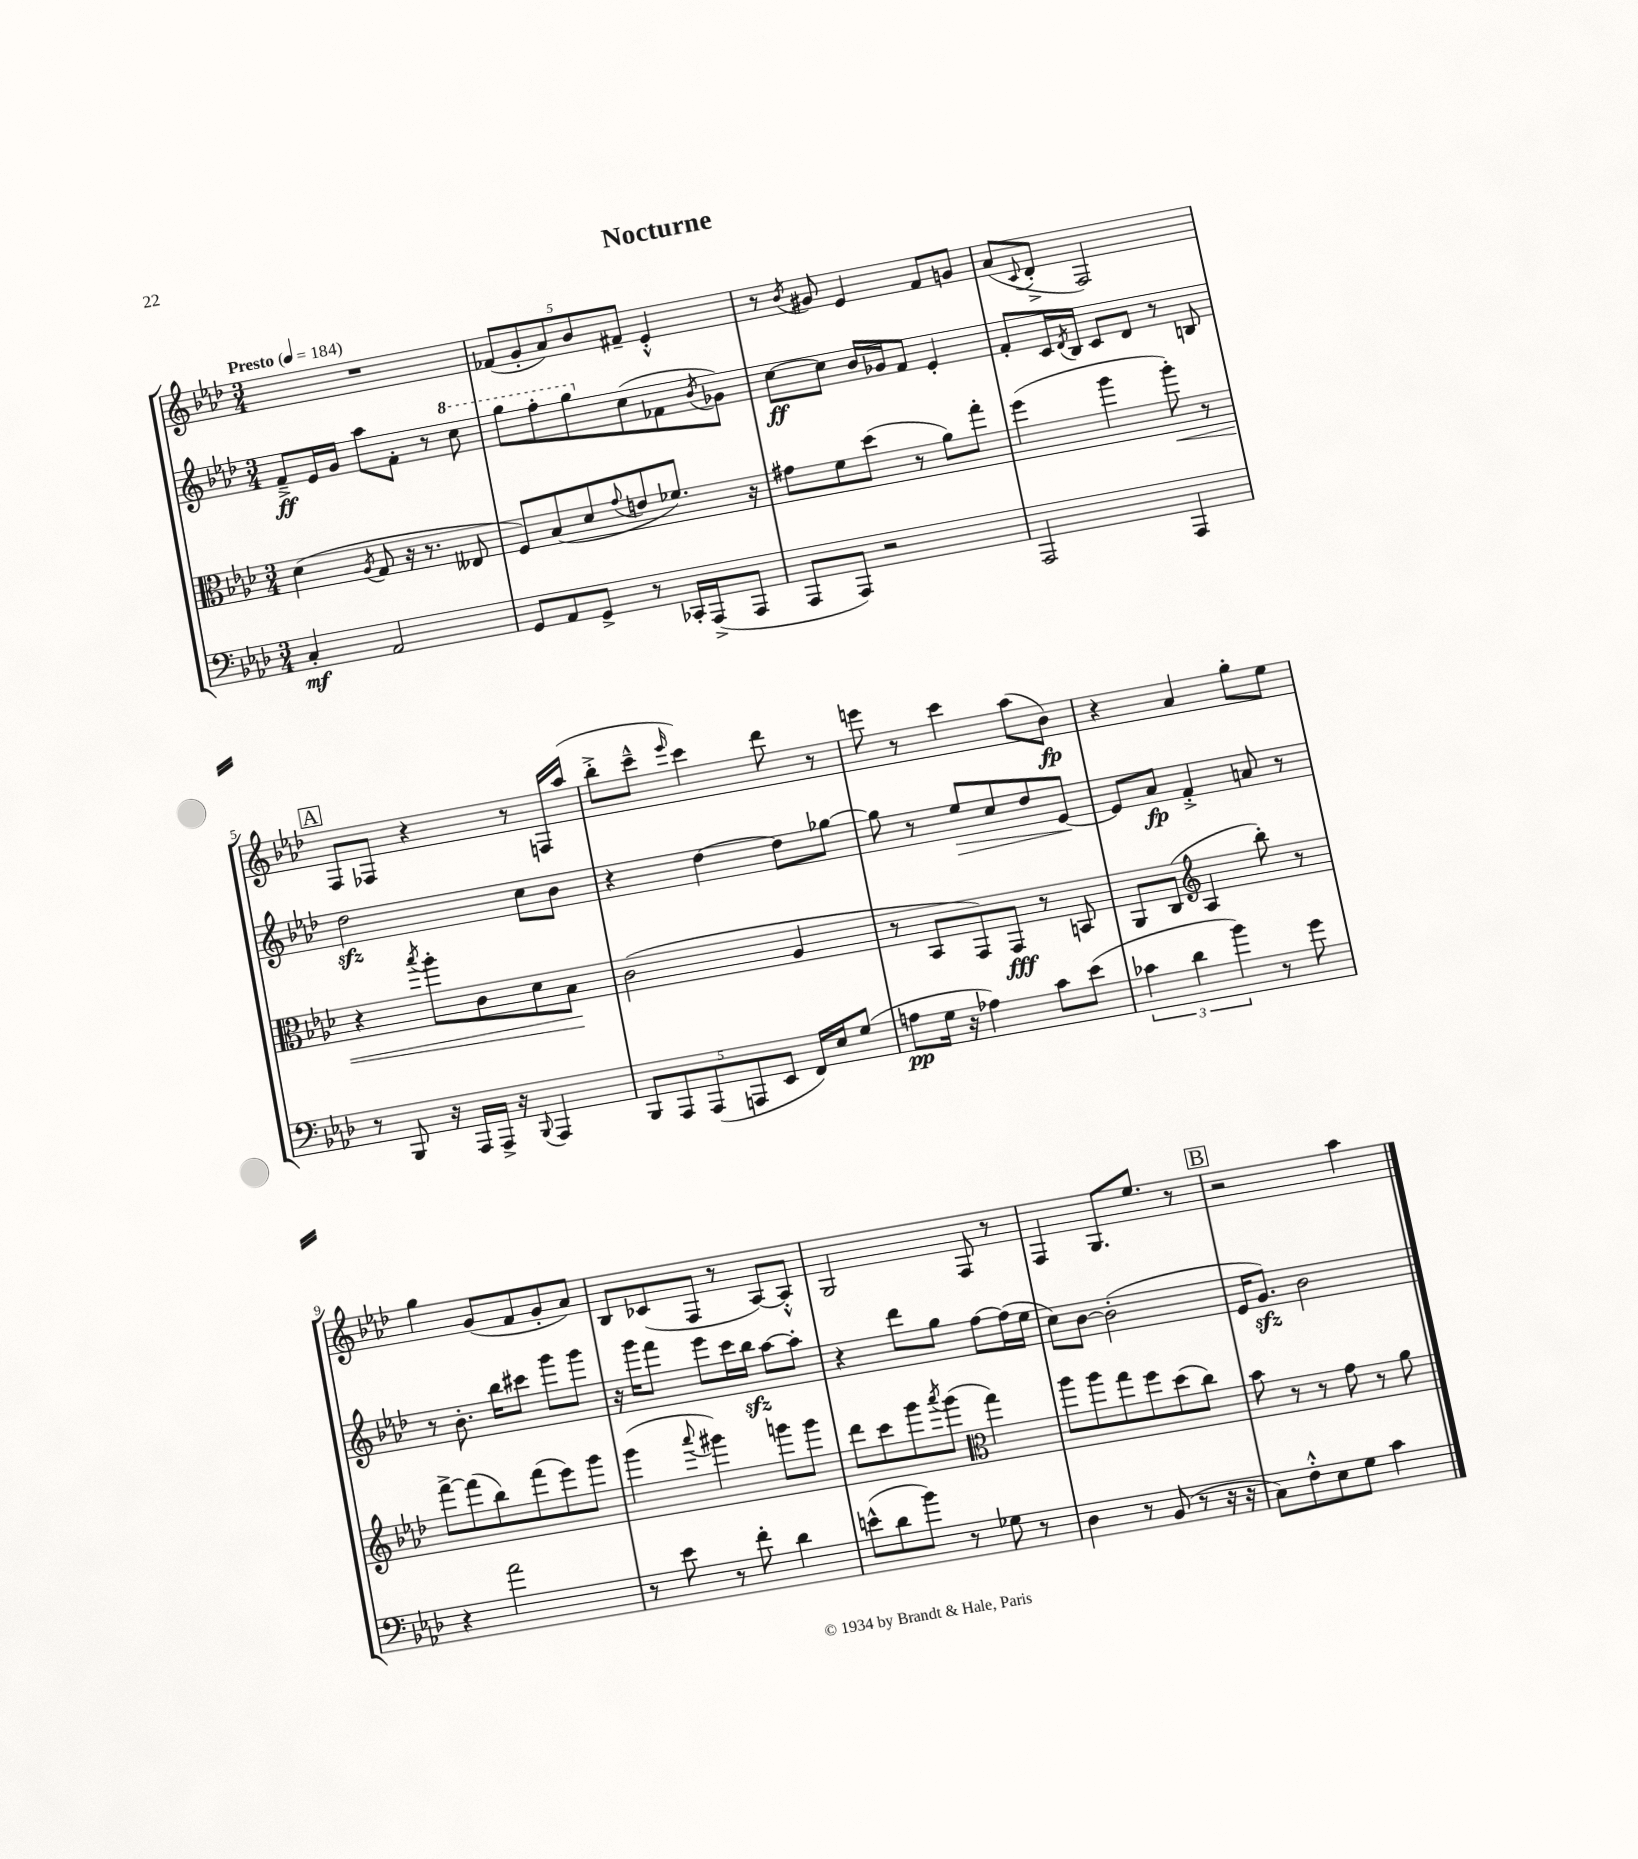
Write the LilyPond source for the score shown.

\header { title = "Nocturne" }
<<
\new StaffGroup <<
\new Staff = "s0" {
    \clef treble \key aes \major \numericTimeSignature \time 3/4 \tempo "Presto" 4 = 184
    R2. |
    \tuplet 5/4 { fes'8( g'8-. aes'8) bes'8 fis'8-- } ees'4-.-^ |
    r8 \acciaccatura { bes'8 } gis'8 ees'4 f'8 g'8 |
    aes'8( \appoggiatura { c'8 } des'8-.-> f2) |
    \mark \markup { \box "A" } f8 fes8 r4 r8 f16 aes''16( |
    bes''8-.-> c'''8---^ \grace { ees'''16 } c'''4) des'''8 r8 |
    e'''8 r8 c'''4 aes''8( bes'8\fp) |
    r4 aes'4 g''8-. ees''8 |
    g''4 g'8( f'8 g'8-. aes'8) |
    bes8 ces'8( f8 r8 aes8~) aes8-.-^ |
    g2 f8 r8 |
    f4 g8. ees''8. r8 |
    \mark \markup { \box "B" } r2 aes''4 \bar "|." |
}
\new Staff = "s1" {
    \clef treble \key aes \major \numericTimeSignature \time 3/4
    f'8--->\ff ees'16 g'16 aes''8 f'8-. r8 \ottava #1 c'''8 |
    g'''8 f'''8-. g'''8 \ottava #0 c''8( fes'8 \acciaccatura { bes'8 } ges'8) |
    c''8~\ff c''8 bes'16 ges'16 f'8 ees'4-. |
    f'8-. c'16 \acciaccatura { des'8 } bes16 c'8 des'8 r8 b8 |
    \mark \markup { \box "A" } des''2\sfz c''8 bes'8 |
    r4 des''4~ des''8 ges''8~ |
    ges''8 r8 ees''8\> c''8 des''8 ees'8~\! |
    ees'8 aes'8\fp f'4-.-> a'8 r8 |
    r8 bes'8.-. bes''16 cis'''8 g'''8 g'''8 |
    r16 g'''16 f'''8 ees'''8 c'''16 bes''16\sfz aes''8~ aes''8-. |
    r4 des'''8 g''8 f''8~ f''16( ees''16 |
    c''8) bes'8~ bes'2-.( |
    \mark \markup { \box "B" } ees'16 g'8.\sfz) bes'2 \bar "|." |
}
\new Staff = "s2" {
    \clef alto \key aes \major \numericTimeSignature \time 3/4
    des'4( \acciaccatura { aes8 } g8 r16 r8. eeses8 |
    f8) bes8( des'8 \appoggiatura { g'8 } e'8 fes'8.) r16 |
    gis'8 f'8 des''8( r8 aes'8) g''8-. |
    f''4( aes''4 aes''8-.\<) r8 |
    \mark \markup { \box "A" } r4 \acciaccatura { bes''8 } aes''8-. c'8 des'8 bes8\! |
    c'2( aes4 |
    r8 bes,8 g,8) g,8\fff r8 b,8 |
    aes,8 c8( \clef treble aes4 bes''8-.) r8 |
    f'''8~-> f'''8( bes''8) f'''8( ees'''8) g'''8 |
    g'''4( \appoggiatura { aes'''8 } gis'''4) g'''8 g'''8 |
    des'''8 c'''8 g'''8 \acciaccatura { aes'''8 } g'''8( \clef alto g''4) |
    aes''8 aes''8 g''8 f''8 des''8( c''8) |
    \mark \markup { \box "B" } bes'8 r8 r8 g'8 r8 aes'8 \bar "|." |
}
\new Staff = "s3" {
    \clef bass \key aes \major \numericTimeSignature \time 3/4
    c4-.\mf aes,2 |
    g,8 aes,8 g,8-> r8 ces,16-. aes,,16->( aes,,8 |
    aes,,8 aes,,8) r2 |
    aes,,2 aes,,4 |
    \mark \markup { \box "A" } r8 bes,,8 r16 aes,,16 aes,,16-> r16 \appoggiatura { bes,,8 } aes,,4 |
    \tuplet 5/4 { bes,,8 aes,,8 aes,,8( a,,8 ees,8 } f,16) ees16 g8( |
    a8\pp g16 r16 aes4) c'8 ees'8( |
    \tuplet 3/2 { ces'4 des'4 bes'4) } r8 g'8 |
    r4 aes'2 |
    r8 ees'8 r8 f'8-. des'4 |
    e'8-^( des'8 bes'8) r8 ges8 r8 |
    des4 r8 bes,8( r8 r16 r16 |
    \mark \markup { \box "B" } c8) f8-.-^ ees8 g8 c'4 \bar "|." |
}
>>
>>
